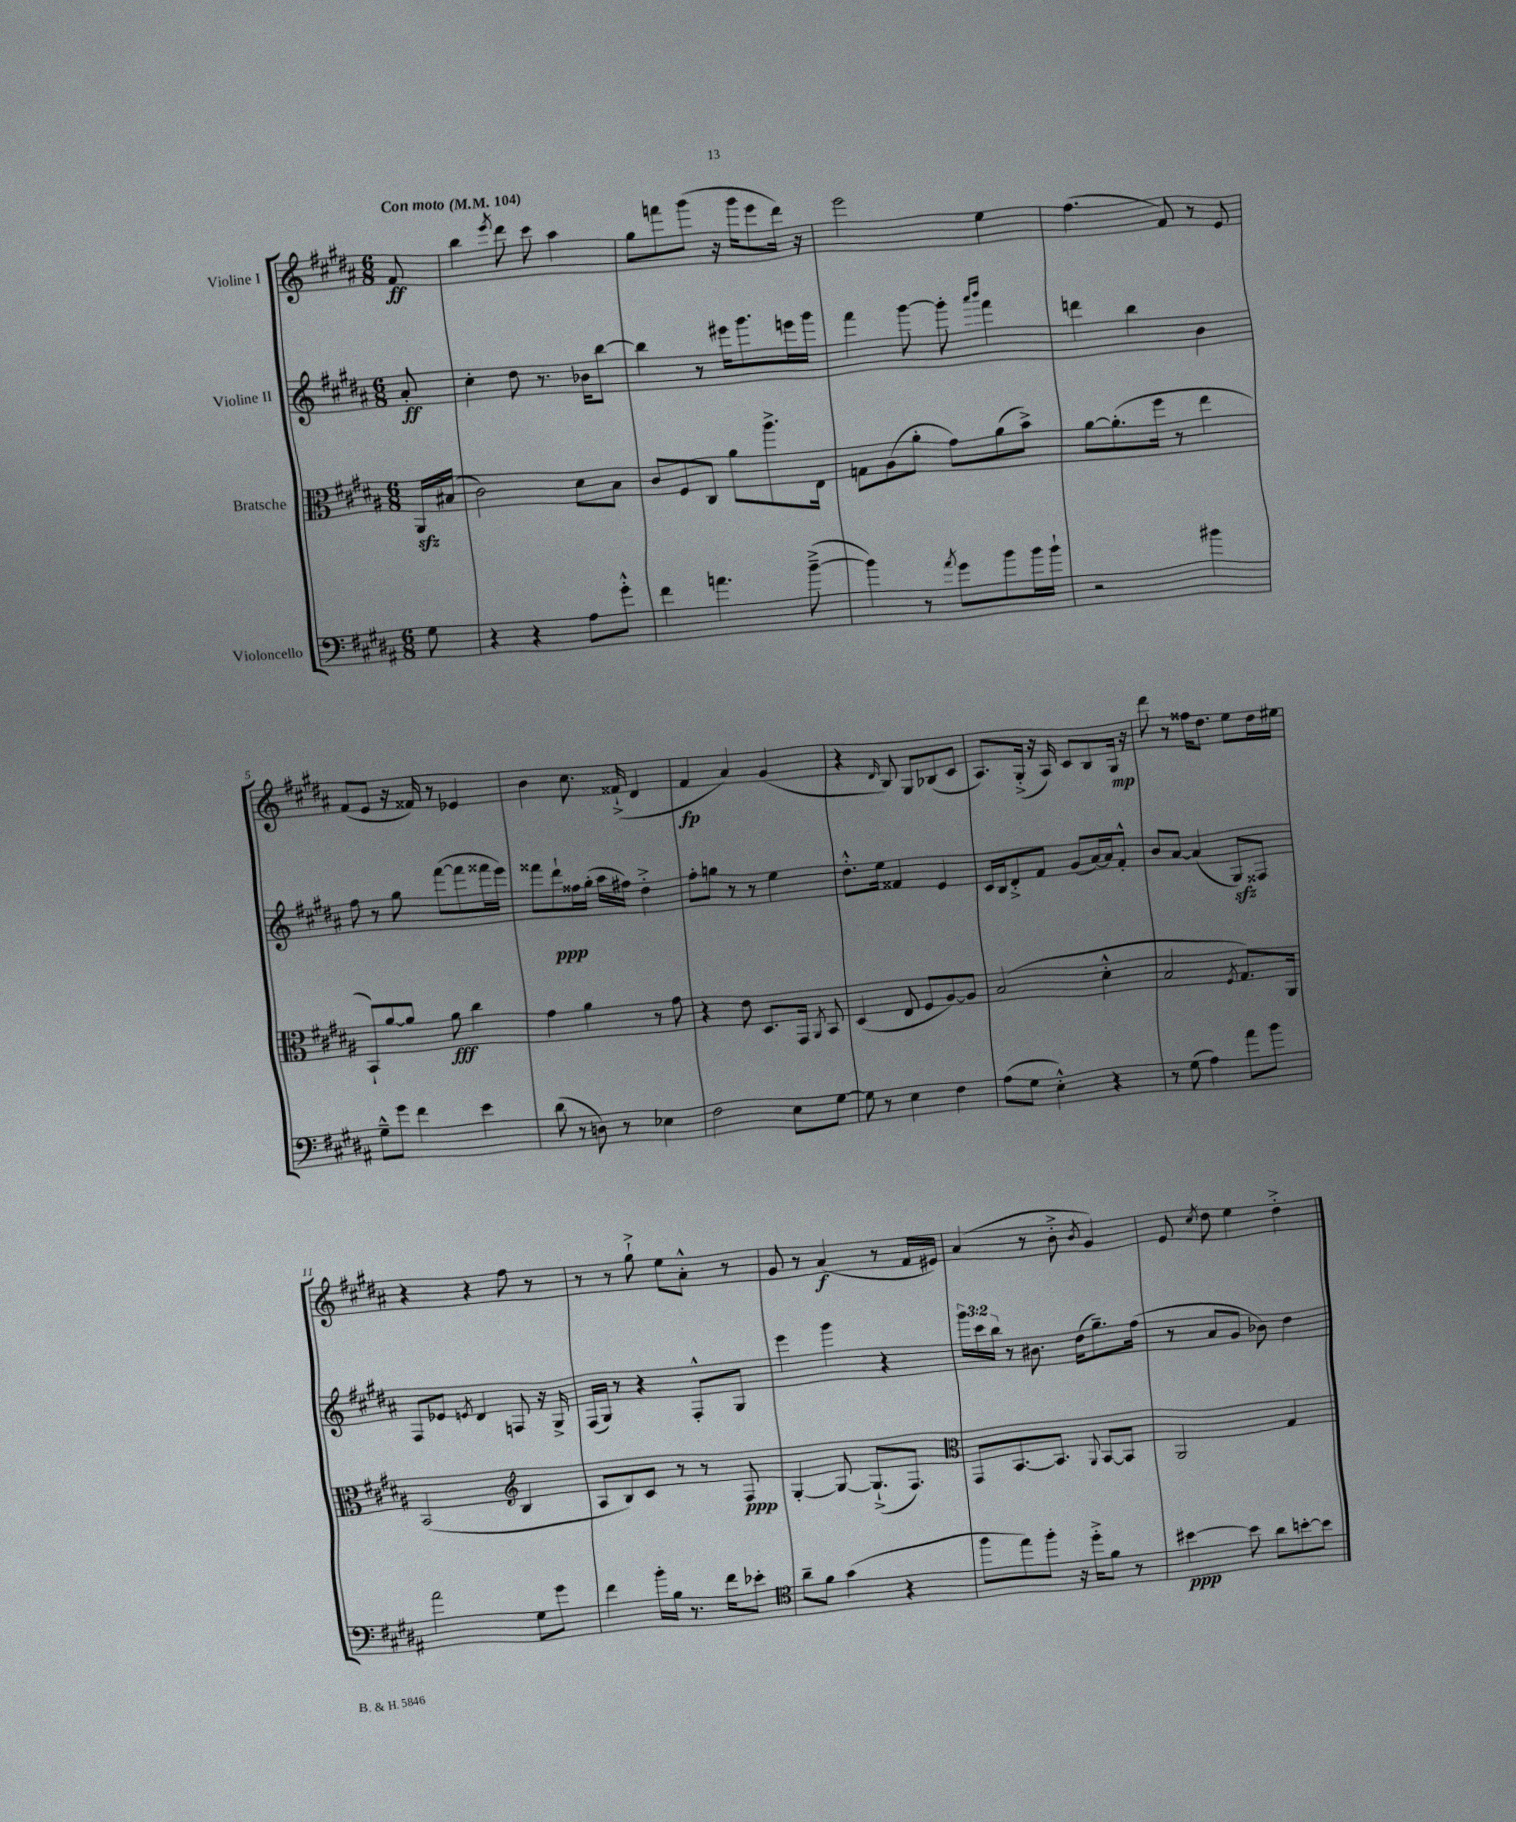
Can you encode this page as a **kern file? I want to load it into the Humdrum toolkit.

**kern	**dynam	**kern	**dynam	**kern	**dynam	**kern	**dynam
*part4	*part4	*part3	*part3	*part2	*part2	*part1	*part1
*staff4	*staff4	*staff3	*staff3	*staff2	*staff2	*staff1	*staff1
*I"Violoncello	*	*I"Bratsche	*	*I"Violine II	*	*I"Violine I	*
*clefF4	*	*clefC3	*	*clefG2	*	*clefG2	*
*k[f#c#g#d#a#]	*	*k[f#c#g#d#a#]	*	*k[f#c#g#d#a#]	*	*k[f#c#g#d#a#]	*
*M6/8	*	*M6/8	*	*M6/8	*	*M6/8	*
*MM104	*	*MM104	*	*MM104	*	*MM104	*
=	=	=	=	=	=	=	=
!	!	!	!	!	!	!LO:TX:a:B:t=Con moto	!
8G#\	.	16AA#zz/LL	.	8a#'/	ff	8f#/	ff
.	.	(16B#X/JJ	.	.	.	.	.
=1	=1	=1	=1	=1	=1	=1	=1
4r	.	2c#\)	.	4cc#'\	.	4bb\	.
.	.	.	.	.	.	8qeee/	.
4r	.	.	.	8dd#\	.	8ddd#\	.
.	.	.	.	8.r	.	8ccc#\	.
8A#\L	.	8d#\L	.	.	.	4aa#\	.
.	.	.	.	16b-X\KL	.	.	.
8g#'^^\J	.	8B\J	.	[8bb\J	.	.	.
=2	=2	=2	=2	=2	=2	=2	=2
4f#\	.	8c#/L	.	4bb\]	.	8gg#\L	.
.	.	8F#/	.	.	.	8fffn\	.
4.an\	.	8C#/J	.	8r	.	(8ggg#\J	.
.	.	8a#\L	.	16eee#X\KL	.	16r	.
.	.	.	.	8.ggg#\	.	16ggg#\KL	.
.	.	8.aa#^\	.	.	.	8eee\	.
([8b~^\	.	.	.	16eeen\L	.	16ddd#\Jk)	.
.	.	16E\Jk	.	16ggg#\JJ	.	16r	.
=3	=3	=3	=3	=3	=3	=3	=3
4b\])	.	8Gn\L	.	4fff#\	.	2eee\	.
.	.	(8A#\	.	.	.	.	.
8r	.	8a#'\J	.	[8ggg#\	.	.	.
8qa#/	.	.	.	.	.	.	.
8g#\L	.	8g#\L)	.	8ggg#'\]	.	.	.
.	.	.	.	16qqaaa#/LL	.	.	.
.	.	.	.	16qqbbb/JJ	.	.	.
8b\	.	(8a#\	.	4fff#\	.	4ee\	.
16b\L	.	8b^\J)	.	.	.	.	.
16b`\JJ	.	.	.	.	.	.	.
=4	=4	=4	=4	=4	=4	=4	=4
2r	.	[8a#\L	.	4dddn\	.	(4.ff#\	.
.	.	(8.a#'\]	.	.	.	.	.
.	.	.	.	4bb\	.	.	.
.	.	16ff#\Jk	.	.	.	.	.
.	.	8r	.	.	.	8f#/)	.
4b#X\	.	4ee\	.	4b\	.	8r	.
.	.	.	.	.	.	8e/	.
!!LO:LB:g=z
=5	=5	=5	=5	=5	=5	=5	=5
8G#~^^\L	.	8BB`/L)	.	8ff#\	.	(8f#/L	.
8g#\J	.	[8a#/	.	8r	.	8e/J	.
4f#\	.	8a#/J]	.	8gg#\	.	16r	.
.	.	.	.	.	.	16f##X/)	.
.	.	8a#\	fff	([8fff#\L	.	8r	.
4e\	.	4cc#\	.	8fff#\]	.	4e-X/	.
.	.	.	.	16fff##X\L	.	.	.
.	.	.	.	16eee\JJ)	.	.	.
=6	=6	=6	=6	=6	=6	=6	=6
(8d#\	.	4g#\	.	8fff##X\L	.	4b\	.
8r	.	.	.	8ddd#`\	ppp	.	.
8Dn\)	.	4a#\	.	16ff##X\L	.	8.cc#\	.
.	.	.	.	(16gg#'\JJ	.	.	.
8r	.	.	.	16aa#\LL	.	.	.
.	.	.	.	16ff#X\JJ)	.	(16f##X`^/	.
4E-X\	.	8r	.	4dd#'^\	.	4d#/	.
.	.	8g#\	.	.	.	.	.
=7	=7	=7	=7	=7	=7	=7	=7
2F#\	.	4r	.	8ff#'\L	.	4f#/	fp
.	.	.	.	8ggn\J	.	.	.
.	.	8e\	.	8r	.	4a#/)	.
.	.	8.D#/L	.	8r	.	.	.
8E\L	.	.	.	4ee\	.	(4g#/	.
.	.	16GG#/Jk	.	.	.	.	.
.	.	8qAA#/	.	.	.	.	.
[8G#\J	.	8BB/	.	.	.	.	.
=8	=8	=8	=8	=8	=8	=8	=8
8G#\]	.	(4D#/	.	8.dd#'^^\L	.	4r	.
8r	.	.	.	.	.	.	.
.	.	.	.	16ee\Jk	.	.	.
.	.	.	.	.	.	16qqd#/	.
4E\	.	8E/	.	4f##X/	.	8B/)	.
.	.	8F#/L	.	.	.	8G#/L	.
4F#\	.	[8A#/)	.	4e/	.	(8B-X/	.
.	.	8A#/J]	.	.	.	8c#/J	.
=9	=9	=9	=9	=9	=9	=9	=9
(8A#\L	.	(2B/	.	16c#/LL	.	8.A#/L)	.
.	.	.	.	16B/J	.	.	.
8G#\J	.	.	.	8d#'^/	.	.	.
.	.	.	.	.	.	(16G#'^/Jk	.
4E'^^\)	.	.	.	8f#/J	.	16r	.
.	.	.	.	.	.	16A#/)	.
.	.	.	.	(8g#/L	.	8c#/L	.
4r	.	4d#'^^\	.	[16a#/L)	.	8B/	.
.	.	.	.	16a#/J]	.	.	.
.	.	.	.	8f#'^^/J	.	16G#/Jk	mp
.	.	.	.	.	.	16r	.
=10	=10	=10	=10	=10	=10	=10	=10
8r	.	2B/	.	8b/L	.	8ddd#\	.
(8G#\	.	.	.	[8a#/J	.	8r	.
4A#\)	.	.	.	(4a#/]	.	16ff##X\KL	.
.	.	.	.	.	.	8.dd#\J	.
.	.	8qF#/	.	.	.	.	.
8a#\L	.	8.G#/L)	.	8G#zz/L)	.	8ee\L	.
8b\J	.	.	.	8F##X/J	.	16dd#\L	.
.	.	16AA#/Jk	.	.	.	16ee#X\JJ	.
!!LO:LB:g=z
=11	=11	=11	=11	=11	=11	=11	=11
2a#\	.	(2BB/	.	8F#/L	.	4r	.
.	.	.	.	8e-X/J	.	.	.
.	.	.	.	8qen/	.	.	.
.	.	.	.	4d#/	.	4r	.
*	*	*clefG2	*	*	*	*	*
8G#\L	.	4B/	.	8Fn/	.	8ff#\	.
8g#\J	.	.	.	16r	.	8r	.
.	.	.	.	16G#^/	.	.	.
=12	=12	=12	=12	=12	=12	=12	=12
4f#\	.	8A#/L	.	(16F#/LL	.	8r	.
.	.	.	.	16G#/JJ)	.	.	.
.	.	8B/)	.	8r	.	8r	.
16b'\LL	.	8c#/J	.	4r	.	8gg#`^\	.
16B\JJ	.	.	.	.	.	.	.
8.r	.	8r	.	.	.	8ee\L	.
.	.	8r	.	8F#'^^/L	.	8a#'^^\J	.
16f#\KL	.	.	.	.	.	.	.
8e-X'\J	.	8F#/	ppp	8G#/J	.	8r	.
=13	=13	=13	=13	=13	=13	=13	=13
*clefC4	*	*	*	*	*	*	*
8a#~\L	.	[4G#'/	.	4eee\	.	8g#/	.
8f#\J	.	.	.	.	.	8r	.
(4g#\	.	8G#/_	.	4ggg#\	.	(4a#/	f
.	.	(8.G#`^/L]	.	.	.	.	.
4r	.	.	.	4r	.	8r	.
.	.	8.F#/J)	.	.	.	.	.
.	.	.	.	.	.	16f#/LL	.
.	.	.	.	.	.	16e#X/JJ)	.
=14	=14	=14	=14	=14	=14	=14	=14
*	*	*clefC3	*	*	*	*	*
8ff#\L	.	8GG#/L	.	24ggg#\LL	.	(4a#/	.
.	.	.	.	24ccc#\	.	.	.
.	.	.	.	24bb\JJ	.	.	.
8ee\)	.	[8.BB/	.	8r	.	.	.
8ff#'\J	.	.	.	8.b#X\	.	8r	.
.	.	8.BB/J]	.	.	.	.	.
16r	.	.	.	.	.	8b'^\	.
16dd#'^\KL	.	.	.	(16dd#\KL	.	.	.
.	.	8qqAA#/	.	.	.	8qb/	.
8f#\J	.	[8BB/L	.	8.gg#~\)	.	4g#/)	.
8r	.	8BB/J]	.	.	.	.	.
.	.	.	.	(16ff#\Jk	.	.	.
=15	=15	=15	=15	=15	=15	=15	=15
[4b#X\	ppp	2AA#/	.	8r	.	8e/	.
.	.	.	.	.	.	8qcc#/	.
.	.	.	.	8a#/L	.	8dd#\	.
8b#\]	.	.	.	8g#/J	.	4ee\	.
8a#\L	.	.	.	8b-X\)	.	.	.
[8bn'\	.	4G#/	.	4dd#\	.	4dd#'^\	.
8b\J]	.	.	.	.	.	.	.
==	==	==	==	==	==	==	==
*-	*-	*-	*-	*-	*-	*-	*-
